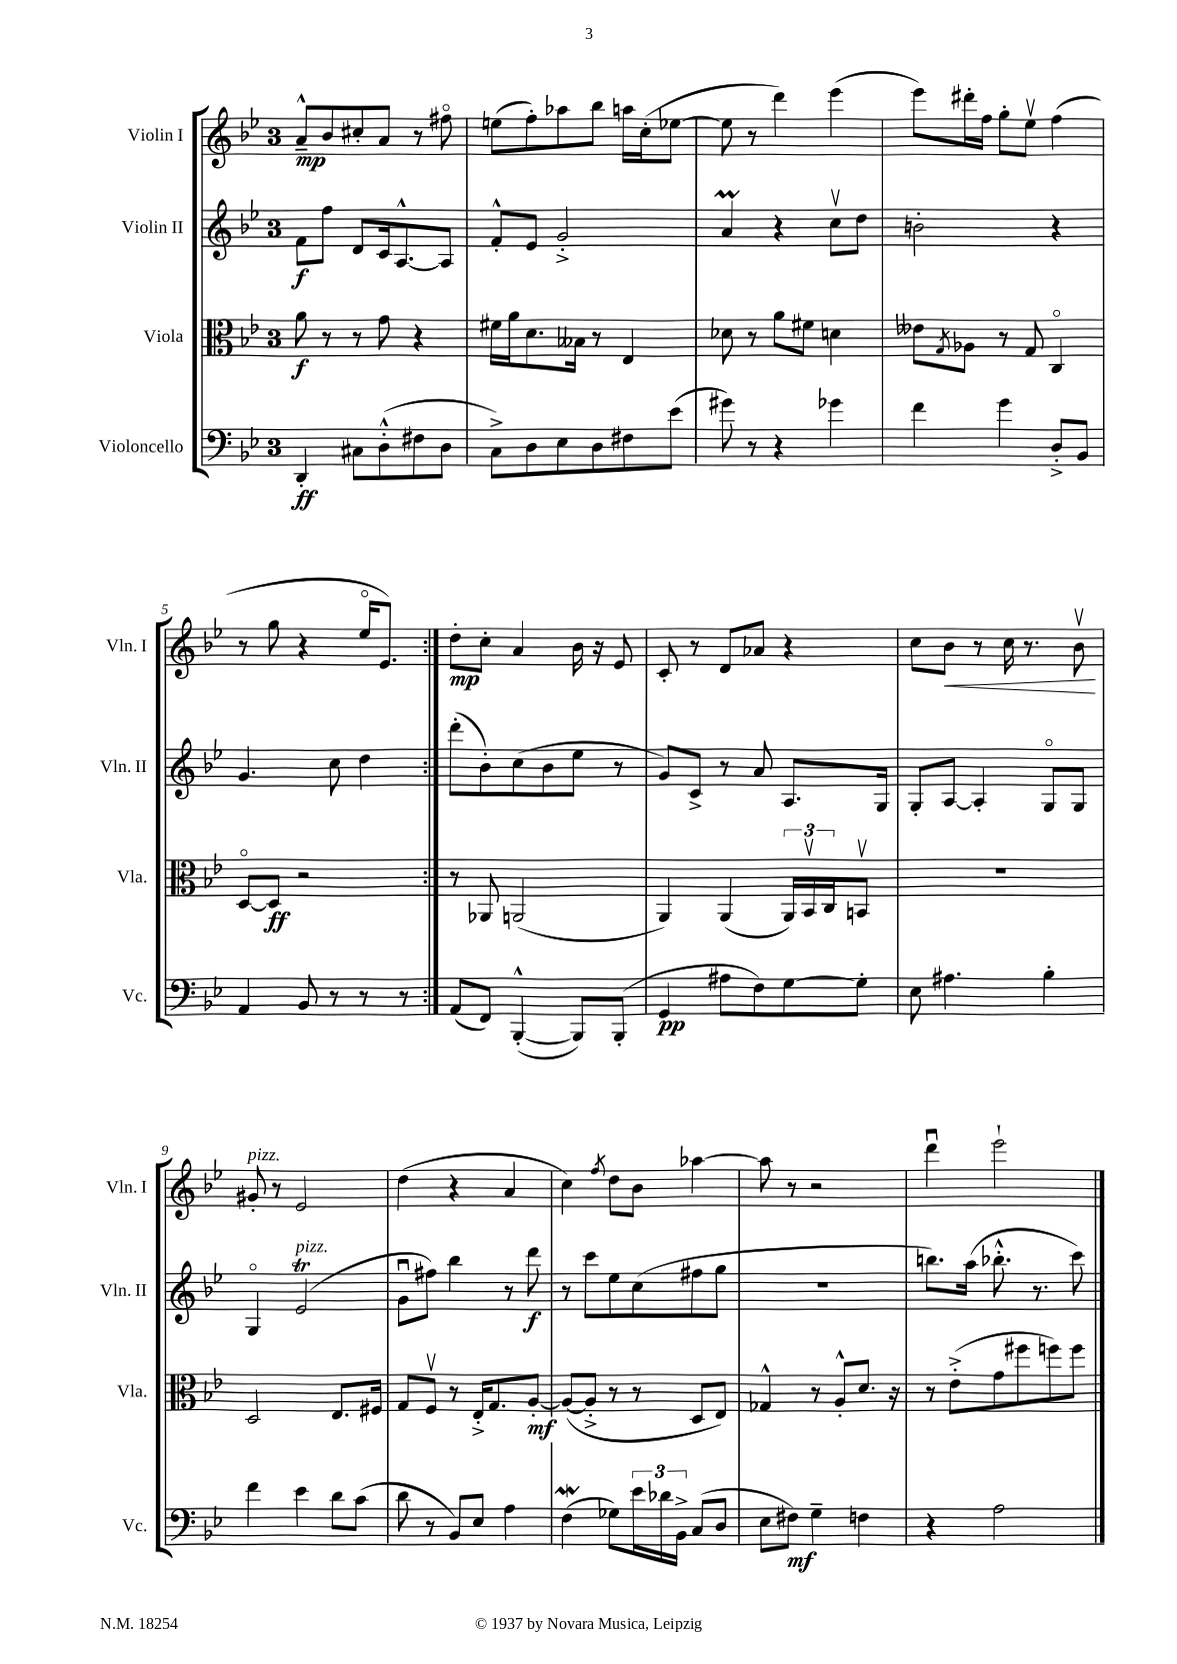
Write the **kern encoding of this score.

**kern	**kern	**kern	**kern
*staff4	*staff3	*staff2	*staff1
*clefF4	*clefC3	*clefG2	*clefG2
*k[b-e-]	*k[b-e-]	*k[b-e-]	*k[b-e-]
*M3/4	*M3/4	*M3/4	*M3/4
4DD'/	8a\	8f\L	8a~^^/L
.	8r	8ff\J	8b-/
8C#\L	8r	8d/L	8cc#'/
(8D'^^\	8g\	16c/k	8a/J
.	.	[8.A^^/	.
8F#\	4r	.	8r
8D\J	.	8A/]J	8ff#o\
=	=	=	=
8C^\L)	16f#\LL	8f'^^/L	(8ee\L
.	16a\J	.	.
8D\	8.d\	8e-/J	8ff'\)
8E-\	.	2g'^/	8aa-\
.	16B--\Jk	.	.
8D\	8r	.	8bb-\J
8F#\	4E-/	.	16aa\LL
.	.	.	(16cc'\J
(8e-\J	.	.	[8ee-\J
=	=	=	=
8g#\)	8d-\	4a/	8ee-\]
8r	8r	.	8r
4r	8a\L	4r	4ddd\)
.	8f#\J	.	.
4g-\	4d\	8ccv\L	(4eee-\
.	.	8dd\J	.
=	=	=	=
4f\	8e--\L	2b'\	8eee-\L)
.	8qG/	.	.
.	8A-\J	.	16ddd#'\L
.	.	.	16ff\JJ
4g\	8r	.	8gg'\L
.	8G/	.	8ee-v\J
8D'^/L	4Co/	4r	(4ff\
8BB-/J	.	.	.
=	=	=	=
4AA/	[8Do/L	4.g/	8r
.	8D/]J	.	8gg\
8BB-/	2r	.	4r
8r	.	8cc\	.
8r	.	4dd\	16ee-o/LK
.	.	.	8.e-/J)
8r	.	.	.
=:|!	=:|!	=:|!	=:|!
(8AA/L	8r	(8ddd'\L	8dd'\L
8FF/J)	8AA-/	8b-'\)	8cc'\J
([4BBB-'^^/	(2AA/	(8cc\	4a/
.	.	8b-\	.
8BBB-/]L)	.	8ee-\J	16b-\
.	.	.	16r
(8BBB-'/J	.	8r	8e-/
=	=	=	=
4GG/	4AA/)	8g/L)	8c'/
.	.	8c^/J	8r
8A#\L	(4AA/	8r	8d/L
8F\)	.	8a/	8a-/J
[8G\	24AA/LL)	8.A/L	4r
.	24BB-v/	.	.
.	24C/J	.	.
8G'\]J	8BBv/J	.	.
.	.	16G/Jk	.
=	=	=	=
8E-\	2.r	8G'/L	8cc\L
4.A#\	.	[8A/J	8b-\J
.	.	4A'/]	8r
.	.	.	16cc\
.	.	.	8.r
4B-'\	.	8Go/L	.
.	.	8G/J	8b-v\
=	=	=	=
4f\	2D/	4Go/	8g#'/
.	.	.	8r
4e-\	.	(2e-/	2e-/
8d\L	8.E-/L	.	.
(8c\J	.	.	.
.	16F#/Jk	.	.
=	=	=	=
8d\	8G/L	8gu\L	(4dd\
8r	8Fv/J	8ff#\J)	.
8BB-/L)	8r	4bb-\	4r
8E-/J	16E-'^/LK	.	.
.	8.G/	.	.
4A\	.	8r	4a/
.	[8A'/J	8ddd\	.
=	=	=	=
(4F\	(8A/_L	8r	4cc\)
.	8A'^/]J	8ccc\L	.
.	.	.	8qff/
8G-\L)	8r	8ee-\	8dd\L
24e-\L	8r	(8cc\	8b-\J
24d-\	.	.	.
24BB-^\JJ	.	.	.
(8C/L	8D/L	8ff#\	[4aa-\
8D/J	8E-/J)	8gg\J	.
=	=	=	=
8E-\L	4G-^^/	2.r	8aa-\]
8F#\J)	.	.	8r
4G~\	8r	.	2r
.	8A'^^/L	.	.
4F\	8.d/J	.	.
.	16r	.	.
=	=	=	=
4r	8r	8.bb\L)	4dddu\
.	(8e-'^\L	.	.
.	.	(16aa\Jk	.
2A\	8g\	8.bb-'^^\	2eee-`\
.	8ff#\	.	.
.	.	8.r	.
.	8ff\)	.	.
.	8ff\J	8ccc\)	.
==	==	==	==
*-	*-	*-	*-
